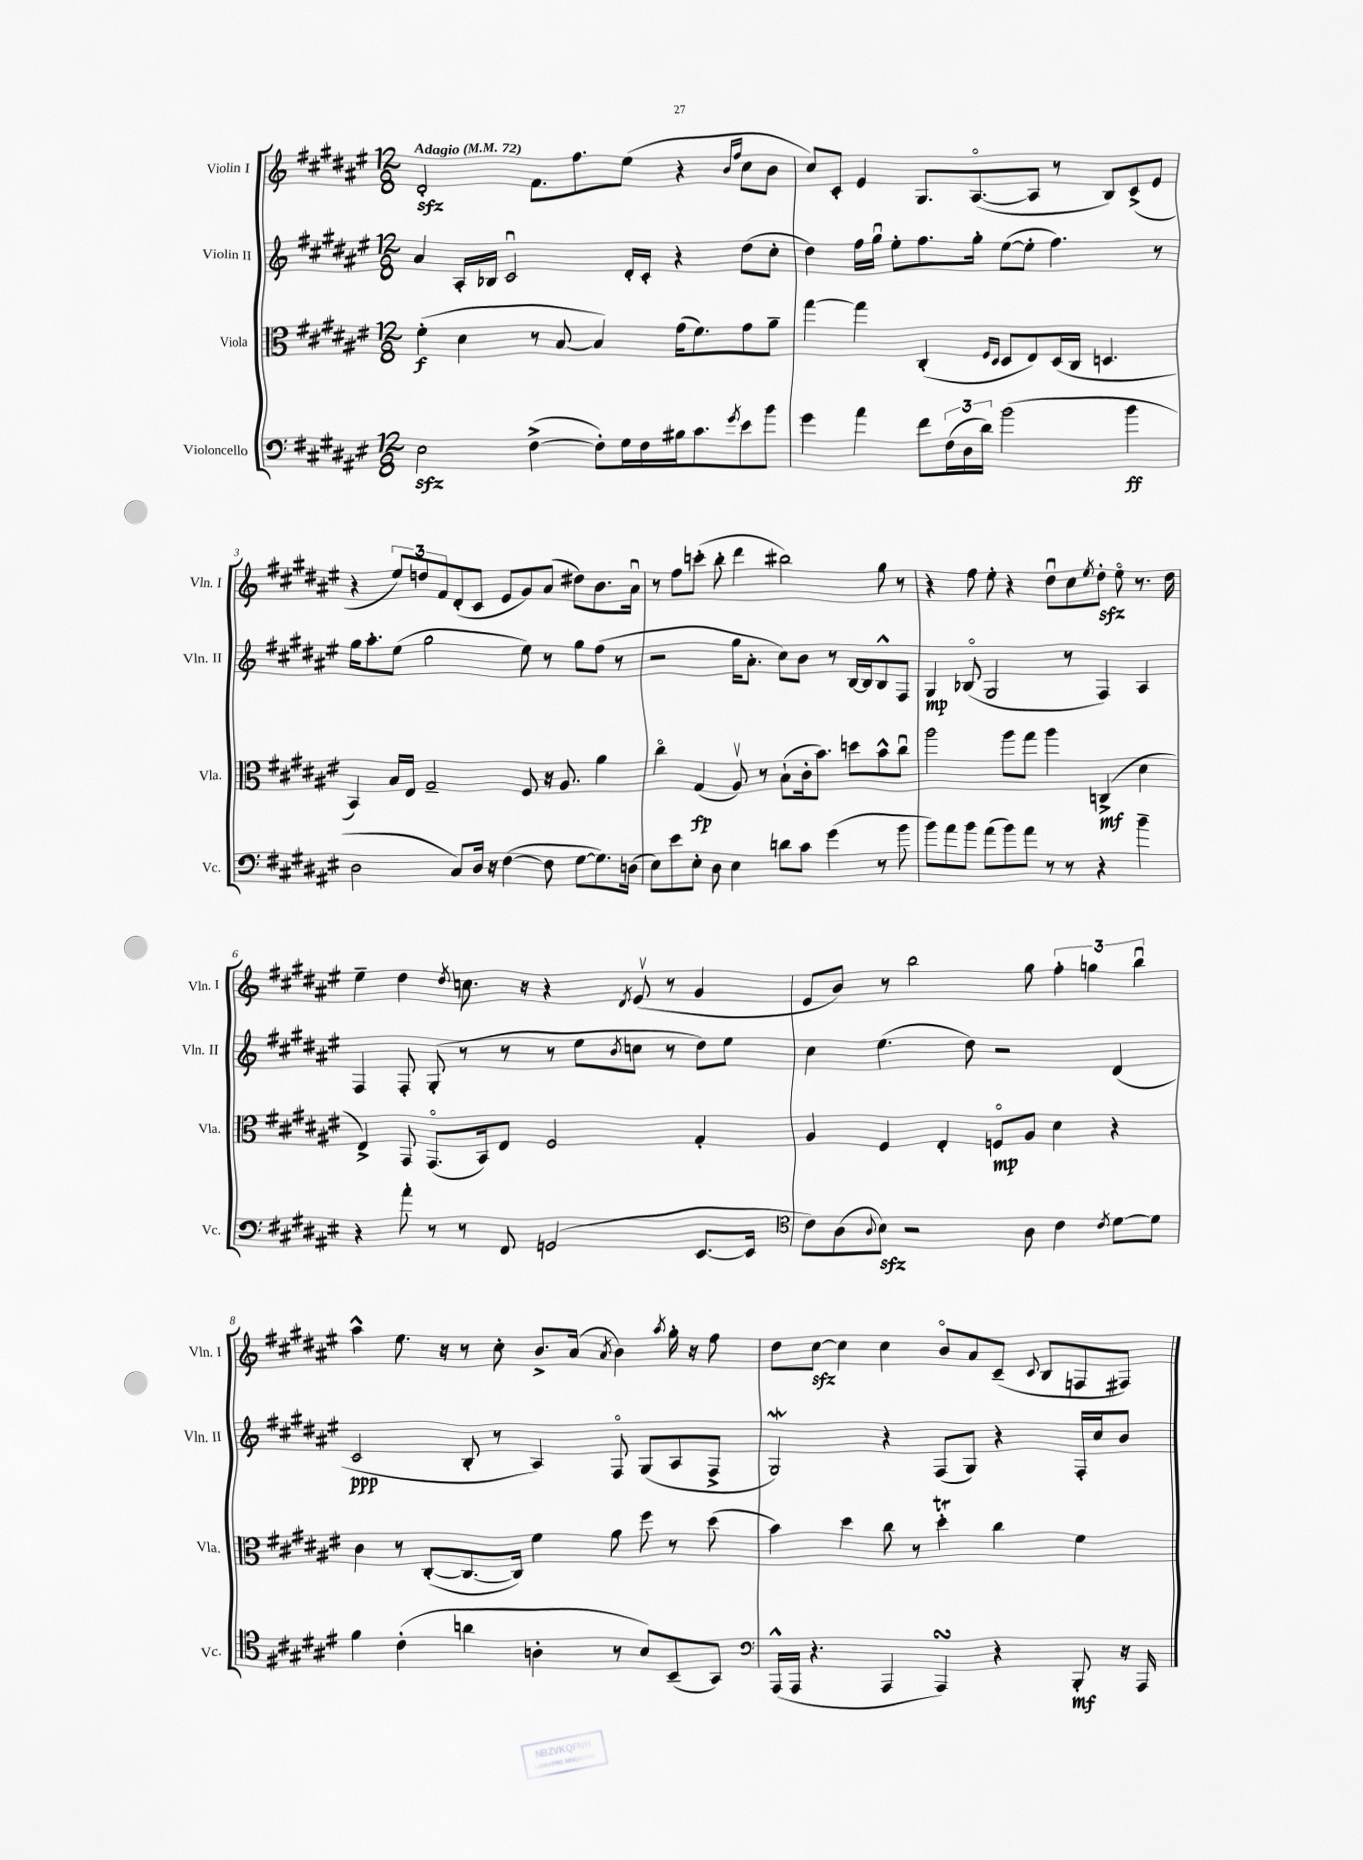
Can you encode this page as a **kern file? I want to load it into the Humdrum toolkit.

**kern	**dynam	**kern	**dynam	**kern	**dynam	**kern
*part4	*part4	*part3	*part3	*part2	*part2	*part1
*staff4	*staff4	*staff3	*staff3	*staff2	*staff2	*staff1
*I"Violoncello	*	*I"Viola	*	*I"Violin II	*	*I"Violin I
*I'Vc.	*	*I'Vla.	*	*I'Vln. II	*	*I'Vln. I
*clefF4	*	*clefC3	*	*clefG2	*	*clefG2
*k[f#c#g#d#a#e#]	*	*k[f#c#g#d#a#e#]	*	*k[f#c#g#d#a#e#]	*	*k[f#c#g#d#a#e#]
*M12/8	*	*M12/8	*	*M12/8	*	*M12/8
*MM72	*	*MM72	*	*MM72	*	*MM72
=1	=1	=1	=1	=1	=1	=1
!	!	!	!	!	!	!LO:TX:a:B:t=Adagio
2E#zz\	.	(4f#'\	f	4a#/	.	2d#zz'/
.	.	4d#\	.	16A#'/LL	.	.
.	.	.	.	16B-X/JJ	.	.
.	.	.	.	2c#u/	.	.
([4F#^\	.	8r	.	.	.	8.f#\L
.	.	[8B/	.	.	.	.
.	.	.	.	.	.	8.ff#\
8F#'\L])	.	4B/])	.	.	.	.
16G#\L	.	.	.	16d#'/LL	.	(8ee#\J
16F#\	.	.	.	16c#'/JJ	.	.
16B#X\J	.	(16g#\KL	.	4r	.	4r
8.c#\	.	8.f#\)	.	.	.	.
.	.	.	.	.	.	16qqb/LL
8qg#/	.	.	.	.	.	16qqff#/JJ
8e#\	.	8g#\	.	(8dd#\L	.	8cc#\L
8b\J	.	8a#~\J	.	8cc#'\J	.	8b\J
=2	=2	=2	=2	=2	=2	=2
4g#\	.	[4gg#\	.	4dd#\)	.	8cc#/L)
.	.	.	.	.	.	8c#'/J
4a#\	.	4gg#\]	.	16ff#\LL	.	4e#/
.	.	.	.	16gg#u\JJ	.	.
.	.	.	.	8ee#'\L	.	.
8f#\L	.	(4C#'/	.	8.ff#\	.	8.G#/L
(24F#\L	.	.	.	.	.	.
24D#\	.	.	.	.	.	.
.	.	.	.	16gg#'\Jk	.	([8.A#/
24d#\JJ)	.	.	.	.	.	.
.	.	16qqF#/LL	.	.	.	.
.	.	16qqD#/JJ	.	.	.	.
(2b\	.	8D#/L	.	([8ee#\L	.	.
.	.	8E#/)	.	8ee#'\J]	.	8A#/J]
.	.	(16D#/L	.	4.ff#\)	.	8r
.	.	16C#/JJ	.	.	.	.
.	.	4.Dn/	.	.	.	8B/L)
4b\	ff	.	.	.	.	(8c#^/
.	.	.	.	8r	.	8e#/J
!!LO:LB:g=z
=3	=3	=3	=3	=3	=3	=3
2D#\	.	4BB/)	.	16gg#\KL	.	4r
.	.	.	.	8.aa#'\	.	.
.	.	16B/LL	.	(8ee#\J	.	12ee#/L)
.	.	16E#/JJ	.	.	.	.
.	.	.	.	.	.	12ddn/
.	.	2G#~/	.	2gg#\	.	.
.	.	.	.	.	.	12f#/
8C#/L)	.	.	.	.	.	(8d#'/
16D#/Jk	.	.	.	.	.	8c#/J
16r	.	.	.	.	.	.
([4F#\	.	.	.	.	.	8e#/L
.	.	8F#/	.	8ee#\)	.	8g#/)
8F#\]	.	16r	.	8r	.	(8a#/J
.	.	8.A#/	.	.	.	.
[8G#\L	.	.	.	8gg#\L	.	8dd#X\L)
8.G#\])	.	4a#\	.	(8ff#\J	.	8.b\
.	.	.	.	8r	.	.
(16Dn\Jk	.	.	.	.	.	16a#u\Jk
=4	=4	=4	=4	=4	=4	=4
8E#\L)	.	4cc#\	.	2r	.	8r
8e#\	.	.	.	.	.	8ff#\L
8E#'\J	.	(4G#/	fp	.	.	(8cccn'\J
8D#\	.	.	.	.	.	8bb'\
4E#\	.	8A#v/)	.	16gg#\KL	.	4ddd#\
.	.	.	.	8.a#'\J	.	.
.	.	8r	.	.	.	.
8dn\L	.	(8B`\L	.	8cc#\L)	.	2bb#X\)
8c#\J	.	16c#'\k	.	8b\J	.	.
.	.	8.b\J)	.	.	.	.
(4g#\	.	.	.	8r	.	.
.	.	8ddn\L	.	[16B/LL	.	.
.	.	.	.	16B/J]	.	.
8r	.	8b^^\	.	8B^^/	.	8gg#\
8b\	.	8cc#u\J	.	8F#/J	.	8r
=5	=5	=5	=5	=5	=5	=5
8b\L)	.	2aa#\	.	4G#/	mp	4r
8a#\	.	.	.	.	.	.
8b\J	.	.	.	(8B-X/	.	8ff#\
(8a#\L	.	.	.	2G#/	.	8ee#'\
8b\)	.	8aa#\L	.	.	.	4r
8a#\J	.	8gg#\J	.	.	.	.
8r	.	4aa#\	.	.	.	8dd#u\L
8r	.	.	.	8r	.	8cc#\
.	.	.	.	.	.	8qee#/
4r	.	(4Cn^/	mf	4F#/)	.	8dd#zz'\J
.	.	.	.	.	.	8ee#\
4b~\	.	4d#\	.	4A#/	.	8.r
.	.	.	.	.	.	16dd#\
!!LO:LB:g=z
=6	=6	=6	=6	=6	=6	=6
4r	.	4E#^/)	.	4F#/	.	4ee#~\
8a#'\	.	8GG#/	.	8F#'/	.	4dd#\
8r	.	(8.GG#/L	.	(8G#'/	.	.
.	.	.	.	.	.	8qdd#/
8r	.	.	.	8r	.	8.ccn\
.	.	16BB/k)	.	.	.	.
8FF#/	.	8E#/J	.	8r	.	.
.	.	.	.	.	.	16r
(2GGn/	.	2F#/	.	8r	.	4r
.	.	.	.	8ee#\L	.	.
.	.	.	.	8qb/	.	8qd#/
.	.	.	.	8ccn\J	.	(8e#v/
.	.	.	.	8r	.	8r
[8.EE#/L	.	4G#'/	.	8dd#\L)	.	4g#/
.	.	.	.	8ee#\J	.	.
16EE#/Jk]	.	.	.	.	.	.
=7	=7	=7	=7	=7	=7	=7
*clefC4	*	*	*	*	*	*
8c#\L)	.	4A#/	.	4cc#\	.	8e#/L
(8A#\	.	.	.	.	.	8b/J)
8qqA#/	.	.	.	.	.	.
8Bzz\J)	.	4F#/	.	(4.ee#\	.	8r
2r	.	.	.	.	.	2bb\
.	.	4E#'/	.	.	.	.
.	.	.	.	8dd#\)	.	.
.	.	8Fn/L	mp	2r	.	.
8A#\	.	8A#/J	.	.	.	8gg#\
4c#\	.	4d#\	.	.	.	6ff#'\
.	.	.	.	.	.	6ggn\
8qc#/	.	.	.	.	.	.
[8d#\L	.	4r	.	(4d#/	.	.
.	.	.	.	.	.	6bbu\
8d#\J]	.	.	.	.	.	.
!!LO:LB:g=z
=8	=8	=8	=8	=8	=8	=8
4f#\	.	4c#\	.	2c#/	ppp	4aa#^^\
(4c#'\	.	8r	.	.	.	8.ee#\
.	.	([8C#'/L	.	.	.	.
.	.	.	.	.	.	16r
4an\	.	8.C#/_	.	8B'/	.	8r
.	.	.	.	8r	.	8cc#'\
.	.	16C#/Jk])	.	.	.	.
4An'\	.	4f#\	.	4A#/)	.	8.b^/L
.	.	.	.	.	.	(16a#/Jk
.	.	.	.	.	.	8qa#/
8r	.	8a#\	.	8F#/	.	4b\)
8B/L)	.	8ff#\	.	(8G#/L	.	.
.	.	.	.	.	.	8qaa#/
(8BB~/	.	8r	.	8A#/	.	16gg#'\
.	.	.	.	.	.	16r
8GG#/J)	.	(8dd#\	.	8F#^/J	.	8ff#\
=9	=9	=9	=9	=9	=9	=9
*clefF4	*	*	*	*	*	*
(16AAA#^^/LL	.	4b\)	.	2G#W/)	.	8dd#\L
16AAA#/JJ	.	.	.	.	.	.
4.r	.	.	.	.	.	[8cc#zz\J
.	.	4dd#\	.	.	.	4cc#\]
4AAA#/	.	8cc#\	.	4r	.	4cc#\
.	.	8r	.	.	.	.
4AAA#sSsS/)	.	4dd#T'\	.	(8F#/L	.	8b/L
.	.	.	.	8G#/J)	.	8a#/
4r	.	4cc#\	.	4r	.	(8c#~/J
.	.	.	.	.	.	8qqc#/
.	.	.	.	.	.	8B/L
8BBB'/	mf	4f#\	.	16F#'/LL	.	8Fn/
.	.	.	.	16cc#/J	.	.
16r	.	.	.	8b/J	.	8F#X/J)
16AAA#/	.	.	.	.	.	.
==	==	==	==	==	==	==
*-	*-	*-	*-	*-	*-	*-
